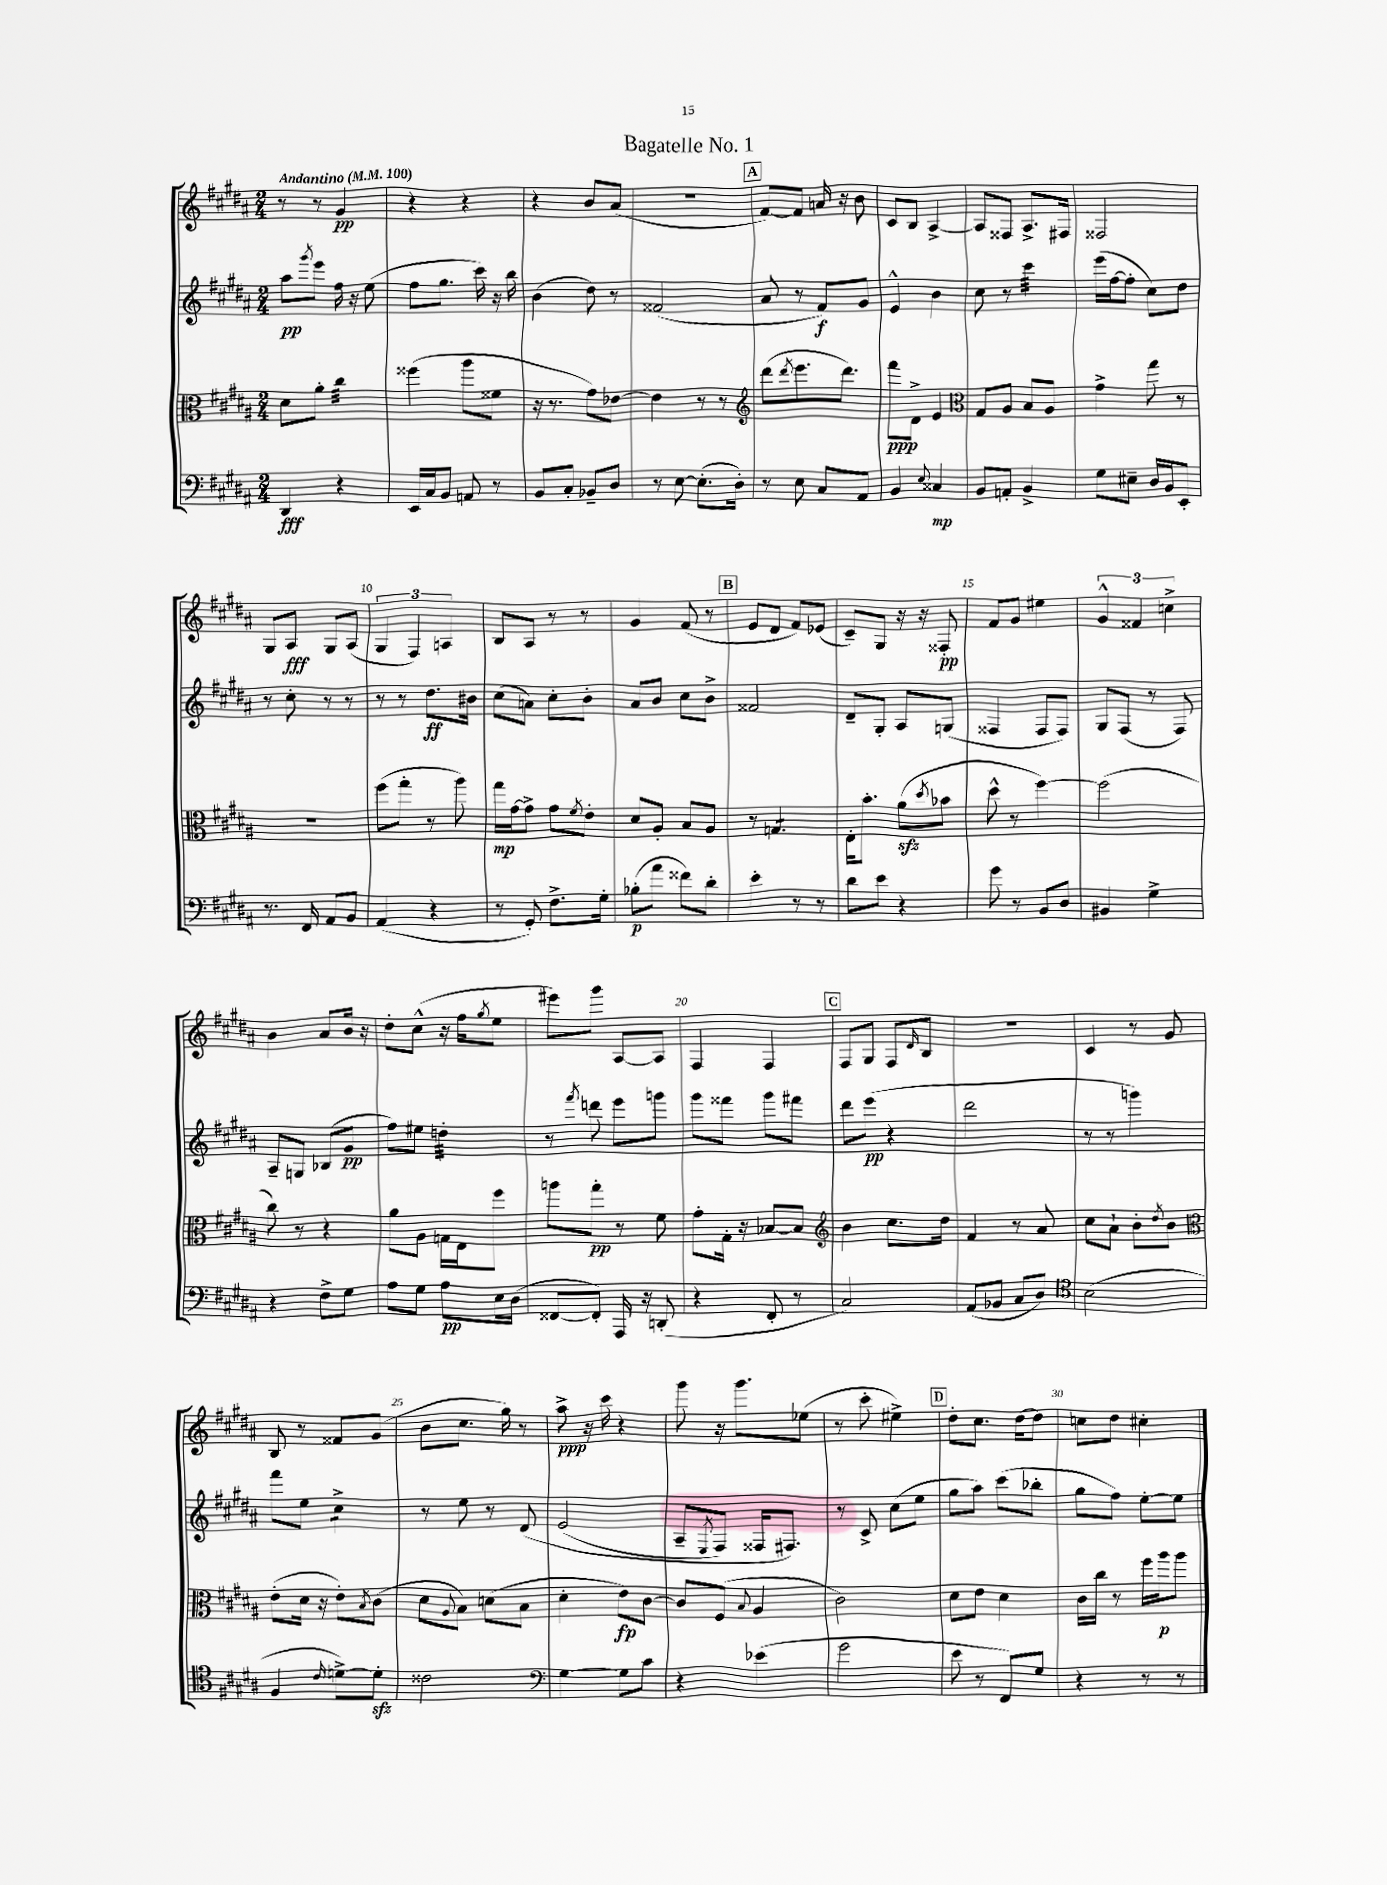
\header { title = "Bagatelle No. 1" }
<<
\new StaffGroup <<
\new Staff = "s0" {
    \clef treble \key b \major \numericTimeSignature \time 2/4 \tempo "Andantino" 4 = 100
    r8 r8 gis'4\pp |
    r4 r4 |
    r4 b'8 ais'8( |
    R2 |
    \mark \markup { \box "A" } fis'8~) fis'8 a'16 r16 b'8 |
    cis'8 b8 ais4~-> |
    ais8 fisis8 ais8.-> fis16 |
    fisis2 |
    gis8 ais8\fff gis8 ais8( |
    \tuplet 3/2 { gis4 fis4) a4 } |
    b8 ais8 r8 r8 |
    gis'4 fis'8( r8 |
    \mark \markup { \box "B" } e'8 dis'8 fis'8) ees'8( |
    cis'8--) gis8 r16 r16 fisis8-.\pp |
    fis'8 gis'8 eis''4 |
    \tuplet 3/2 { gis'4-^ fisis'4 c''4-> } |
    b'4 ais'8 b'16 r16 |
    dis''8-. cis''8-^( r16 fis''16 \acciaccatura { gis''8 } e''8 |
    eis'''8) gis'''8 ais8~ ais8 |
    fis4 fis4 |
    \mark \markup { \box "C" } fis8 gis8 fis8 \grace { dis'16 } b8 |
    R2 |
    cis'4 r8 gis'8 |
    b8 r8 fisis'8 gis'8( |
    b'8 cis''8. gis''16) r8 |
    ais''8->\ppp r16 cis'''16 r4 |
    gis'''8 r16 gis'''8. ees''8( |
    r8 cis'''8-. eis''4->) |
    \mark \markup { \box "D" } dis''8-. cis''8. dis''16~ dis''8 |
    c''8 dis''8 cis''4-. \bar "|." |
}
\new Staff = "s1" {
    \clef treble \key b \major \numericTimeSignature \time 2/4
    ais''8\pp \acciaccatura { gis'''8 } e'''8 fis''16 r16 e''8( |
    fis''8 gis''8. cis'''16) r16 b''16 |
    b'4( dis''8) r8 |
    fisis'2( |
    \mark \markup { \box "A" } ais'8 r8 fis'8\f) gis'8 |
    e'4-^ b'4 |
    cis''8 r8 cis'''4:32 |
    e'''16( fis''16~ fis''8-. cis''8) dis''8 |
    r8 cis''8-. r8 r8 |
    r8 r8 dis''8.\ff bis'16 |
    cis''8( a'8) cis''8-. b'8-. |
    ais'8 b'8 cis''8 b'8-> |
    \mark \markup { \box "B" } fisis'2 |
    dis'8-- gis8-. ais8 g8( |
    fisis4 fisis8 fisis8) |
    gis8 fis8( r8 fis8) |
    ais8-- g8 bes8( gis'8\pp |
    fis''8) eis''8 d''4:32-. |
    r8 \acciaccatura { fis'''8 } d'''8 e'''8 g'''8 |
    gis'''8 fisis'''8 gis'''8 fis'''8 |
    \mark \markup { \box "C" } dis'''8 e'''8\pp( r4 |
    dis'''2 |
    r8 r8 g'''4) |
    fis'''8 e''8 cis''4:8-> |
    r8 e''8 r8 dis'8\( |
    e'2( |
    ais8-- \acciaccatura { e8 } fis8) fisis16 fis8.\) |
    r8 cis'8-> cis''8( e''8 |
    \mark \markup { \box "D" } gis''8 ais''8) cis'''8( bes''8-. |
    gis''8 fis''8) e''8~-. e''8 \bar "|." |
}
\new Staff = "s2" {
    \clef alto \key b \major \numericTimeSignature \time 2/4
    dis'8 ais'8-. cis''4:32 |
    fisis''4( ais''8 fisis'8 |
    r16 r8. gis'8) ees'8~ |
    ees'4 r8 r8 |
    \mark \markup { \box "A" } \clef treble dis'''8( \acciaccatura { dis'''8 } e'''8. dis'''8.) |
    fis'''8\ppp dis'8-> e'4 |
    \clef alto gis8 ais8 b8 ais8 |
    gis'4-> gis''8 r8 |
    r2 |
    fis''8( gis''8-. r8 ais''8) |
    gis''16\mp gis'16~ gis'8-> gis'8 \acciaccatura { fis'8 } e'8-. |
    dis'8 ais8-. b8 ais8 |
    \mark \markup { \box "B" } r8 g4.:8 |
    e16-. b'8.-. ais'8\sfz( \acciaccatura { dis''8 } bes'8 |
    dis''8-^ r8 fis''4~) |
    fis''2( |
    cis''8) r8 r4 |
    ais'8 ais8 g16 e16 fis''8 |
    a''8 gis''8-.\pp r8 fis'8 |
    gis'8-. gis16-. r16 bes8~ bes8 |
    \mark \markup { \box "C" } \clef treble b'4 cis''8. dis''16 |
    fis'4 r8 ais'8 |
    cis''8 ais'8-! b'8-. \acciaccatura { dis''8 } b'8 |
    \clef alto e'8-.( dis'16 r16 e'8-.) \acciaccatura { b8 } cis'8( |
    dis'8 \appoggiatura { ais8 } b8) d'8( b8 |
    dis'4-. e'8\fp) cis'8~ |
    cis'8 fis8( \appoggiatura { b8 } ais4 |
    cis'2) |
    \mark \markup { \box "D" } dis'8 e'8 dis'4 |
    cis'16 cis''16 r8 fis''16 ais''16\p ais''8 \bar "|." |
}
\new Staff = "s3" {
    \clef bass \key b \major \numericTimeSignature \time 2/4
    dis,4\fff r4 |
    e,16 cis16 b,8 a,8 r8 |
    b,8 cis8-. bes,8-- dis8 |
    r8 e8~ e8.-.( dis16-.) |
    \mark \markup { \box "A" } r8 e8 cis8 ais,8 |
    b,4 \appoggiatura { e8 } cisis4\mp |
    b,8 a,8-. b,4-> |
    gis8 eis8-- dis16 b,16 e,8-. |
    r8. fis,16 ais,8 b,8 |
    ais,4( r4 |
    r8 gis,8-.) fis8.-> gis16-. |
    bes8-.\p( ais'8 fisis'8) dis'8-. |
    \mark \markup { \box "B" } e'4-. r8 r8 |
    dis'8 e'8 r4 |
    gis'8 r8 b,8 dis8 |
    bis,4 gis4-> |
    r4 fis8-> gis8 |
    ais8 gis8 ais8\pp e16 dis16( |
    fisis,8~ fisis,8-.) ais,,16 r16 d,8-.( |
    r4 fis,8-. r8 |
    \mark \markup { \box "C" } cis2) |
    ais,8( bes,8 cis8 dis8) |
    \clef tenor b2( |
    fis4 \grace { cis'16 } d'8~->) d'8-.\sfz |
    cisis'2 |
    \clef bass gis4~ gis8 cis'8 |
    r4 ees'4( |
    gis'2 |
    \mark \markup { \box "D" } e'8 r8 fis,8) gis8 |
    r4 r8 r8 \bar "|." |
}
>>
>>
\layout { \context { \Score \override BarNumber.break-visibility = ##(#f #t #t) barNumberVisibility = #(every-nth-bar-number-visible 5) } }
